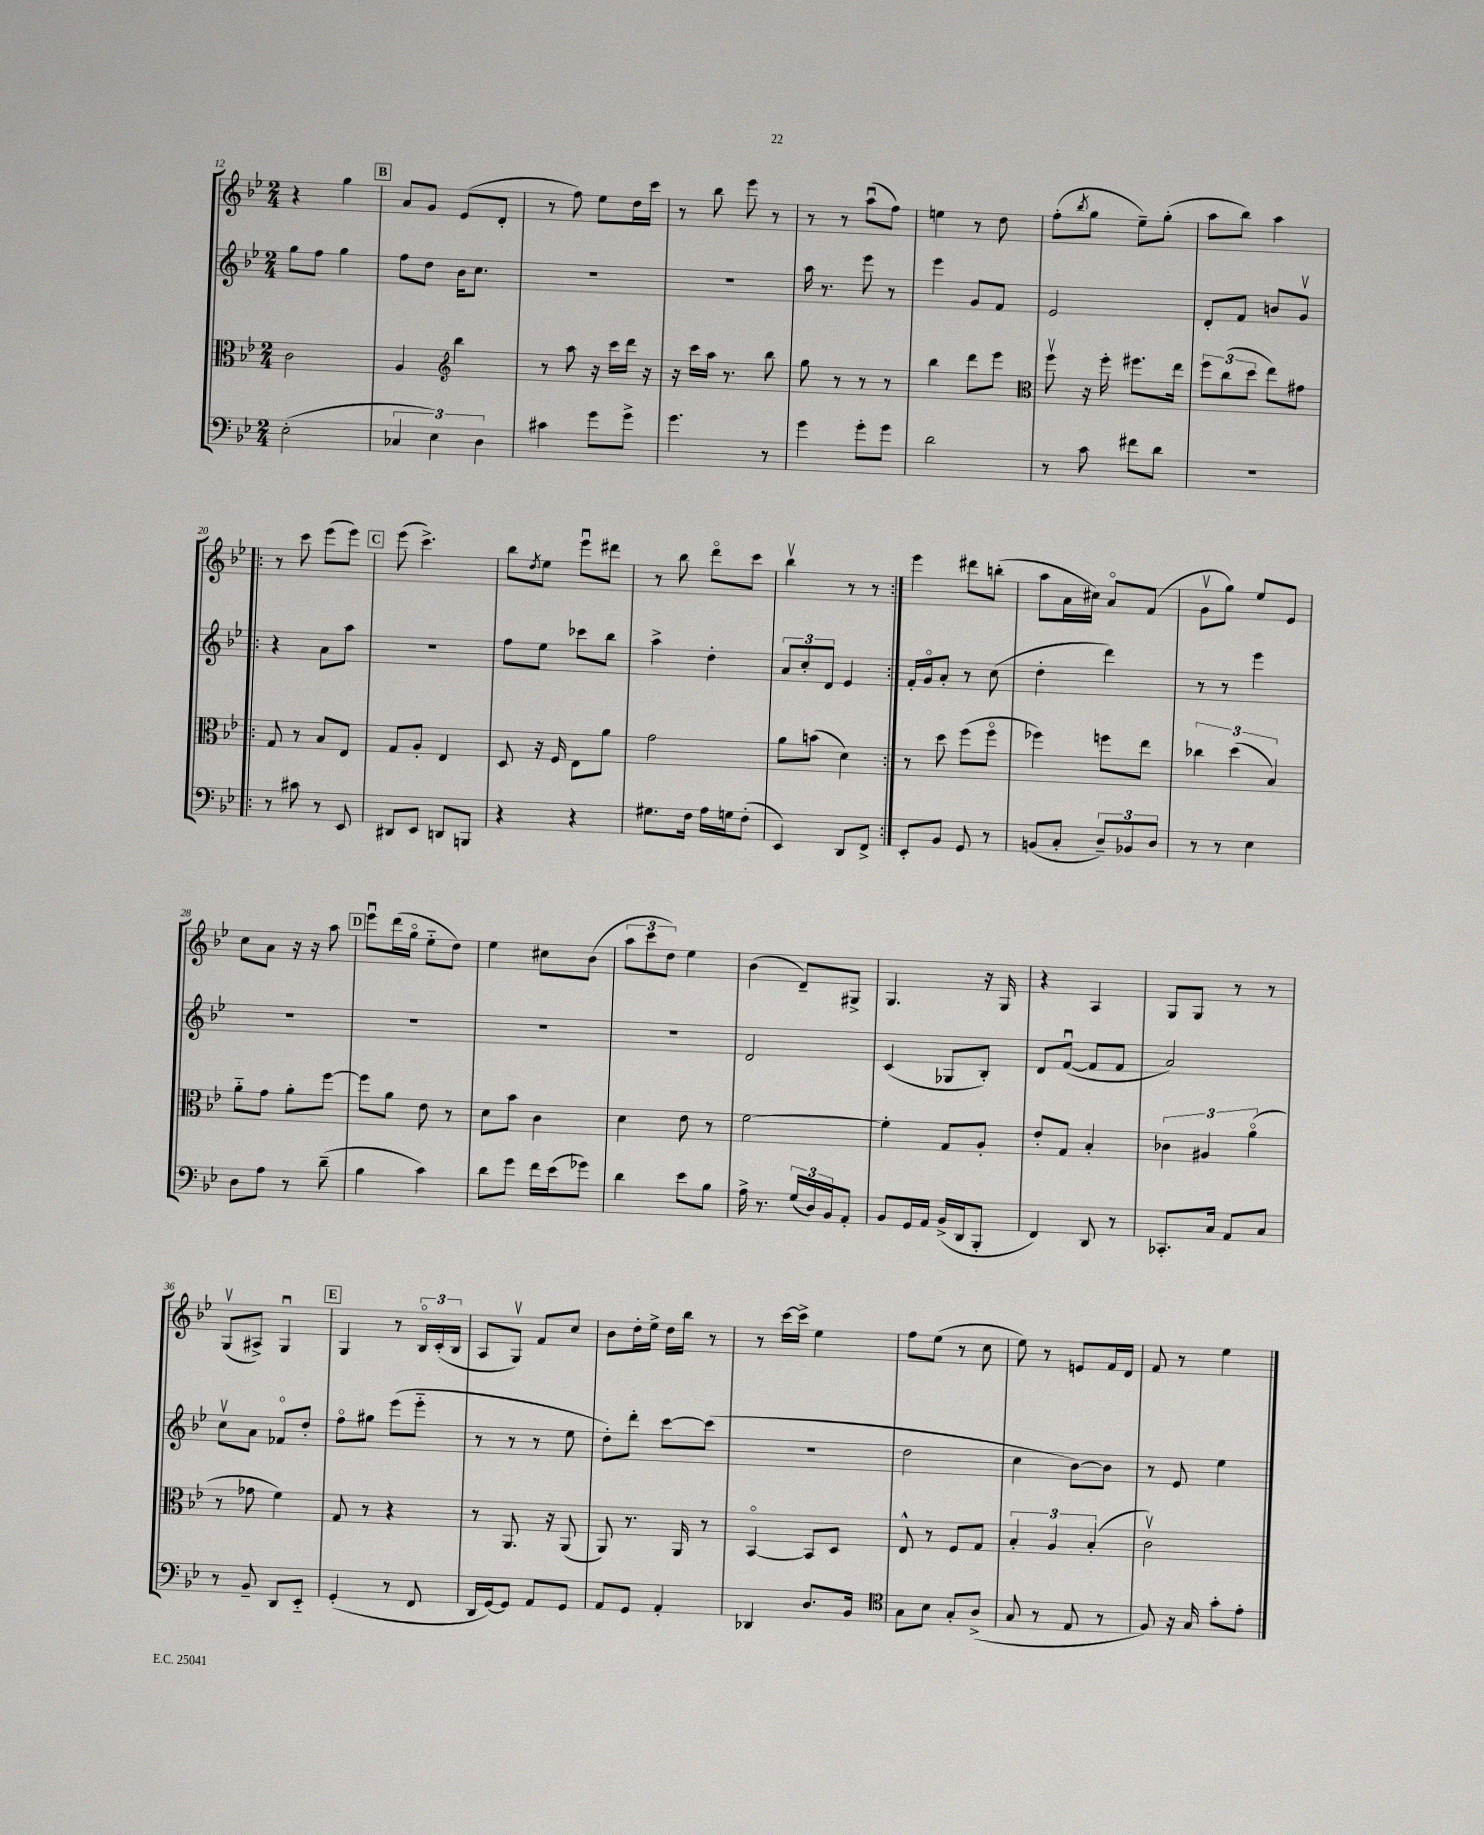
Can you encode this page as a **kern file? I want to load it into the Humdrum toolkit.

**kern	**kern	**kern	**kern
*part4	*part3	*part2	*part1
*staff4	*staff3	*staff2	*staff1
*clefF4	*clefC3	*clefG2	*clefG2
*k[b-e-]	*k[b-e-]	*k[b-e-]	*k[b-e-]
*M2/4	*M2/4	*M2/4	*M2/4
=12	=12	=12	=12
(2E-'\	2c\	8gg\L	4r
.	.	8ff\J	.
.	.	4gg\	4gg\
!!LO:REH:place=s1:t=B
=13	=13	=13	=13
6C-X/	4A/	8ff\L	8a/L
.	.	8dd\J	8g/J
6E-\)	.	.	.
*	*clefG2	*	*
.	4bb-\	16b-\KL	(8e-/L
.	.	8.cc\J	.
6D\	.	.	.
.	.	.	8d'/J
=14	=14	=14	=14
4c#X\	8r	2r	8r
.	8aa\	.	8ff\)
8g\L	16r	.	8ee-\L
.	16ccc\LL	.	.
8g^\J	16ddd\JJ	.	16dd\L
.	16r	.	16ccc\JJ
=15	=15	=15	=15
4.g\	16r	2r	8r
.	16ccc\LL	.	.
.	16aa\JJ	.	8bb-\
.	8.r	.	.
.	.	.	8eee-\
8r	8bb-\	.	8r
=16	=16	=16	=16
4g\	8gg\	16aa\	8r
.	.	8.r	.
.	8r	.	8r
8g'\L	8r	8eee-\	(8aau\L
8g\J	8r	8r	8ff\J)
=17	=17	=17	=17
2d\	4bb-\	4eee-\	4een\
.	8ddd\L	8g/L	8r
.	8eee-\J	8f/J	8dd\
=18	=18	=18	=18
*	*clefC3	*	*
8r	8ffv\	2e-/	(8ff'\L
.	.	.	8qbb-/
8c\	16r	.	8gg\J
.	16ff'\	.	.
8f#X\L	8.ff#X\L	.	8ee-~\L)
8d\J	.	.	(8gg'\J
.	16ee-\Jk	.	.
=19	=19	=19	=19
2r	12ff\L	8d'/L	8aa\L
.	(12cc\	.	.
.	.	8f/J	8bb-\J)
.	12dd\J	.	.
.	8ee-\L)	8bn/L	4aa\
.	8g#X\J	8gv/J	.
!!LO:LB:g=z
=20!|:	=20!|:	=20!|:	=20!|:
8r	8G/	4r	8r
8c#X\	8r	.	8ccc\
8r	8B-/L	8a\L	(8eee-\L
8EE-/	8E-/J	8aa\J	8eee-\J)
!!LO:REH:place=s1:t=C
=21	=21	=21	=21
8DD#X/L	8G/L	2r	(8eee-\
8EE-/J	8A'/J	.	4.ccc^\)
8DDn/L	4E-/	.	.
8BBBn/J	.	.	.
=22	=22	=22	=22
4r	8D/	8ff\L	8bb-\L
.	.	.	8qdd/
.	16r	8ee-\J	8ee-\J
.	16F/	.	.
4r	8E-\L	8ccc-X\L	8eee-u\L
.	8a\J	8bb-\J	8ddd#X\J
=23	=23	=23	=23
8.G#X\L	2g\	4aa^\	8r
.	.	.	8bb-\
16F\Jk	.	.	.
16A\LL	.	4dd'\	8ddd\L
16Gn\J	.	.	.
(8F'\J	.	.	8ccc\J
=24	=24	=24	=24
4EE-/)	8a\L	12a/L	4bb-v\
.	.	12cc'/	.
.	(8bn\J	.	.
.	.	12d/J	.
8DD/L	4d\)	4e-/	8r
8FF^/J	.	.	8r
=25:|!	=25:|!	=25:|!	=25:|!
8EE-'/L	8r	16f'/LL	4eee-\
.	.	16g/J	.
8BB-/J	8dd\	8a'/J	.
8GG/	(8ff\L	8r	8ddd#X\L
8r	8ff\J	(8cc\	(8bbn'\J
=26	=26	=26	=26
(8BBn/L	4ff-X\)	4dd'\	8aa\L
8C'/J	.	.	16a\L
.	.	.	16cc#X\JJ)
12D~/L)	8ffn\L	4ddd\)	8a/L
12BB-X/	.	.	.
.	8ee-\J	.	(8f/J
12D/J	.	.	.
=27	=27	=27	=27
8r	6cc-X\	8r	8gv\L
8r	.	8r	8gg\J)
.	(6dd\	.	.
4E-\	.	4eee-\	8ee-/L
.	6B-/)	.	.
.	.	.	8e-/J
!!LO:LB:g=z
=28	=28	=28	=28
8D\L	8a\L	2r	8cc\L
8A\J	8g\J	.	8a\J
8r	8a'\L	.	16r
.	.	.	16r
(8d~\	[8ff\J	.	8aa\
!!LO:REH:place=s1:t=D
=29	=29	=29	=29
4B-\	8ff\L]	2r	8eee-u\L
.	8a\J	.	(16ddd\L
.	.	.	16gg\JJ
4c\)	8e-\	.	8ee-\L
.	8r	.	8dd\J)
=30	=30	=30	=30
8d\L	8d\L	2r	4ee-\
8g\J	8b-\J	.	.
16f\LL	4c\	.	8cc#X\L
(16e-\J	.	.	.
8g-X\J)	.	.	(8b-\J
=31	=31	=31	=31
4d\	4d\	2r	12aa\L
.	.	.	12ccc\
.	.	.	12dd\J)
8e-\L	8e-\	.	4ee-\
8B-\J	8r	.	.
=32	=32	=32	=32
16A^\	[2f\	2d/	(4b-\
8.r	.	.	.
(24G/LL	.	.	8d~/L)
24D/)	.	.	.
24BB-/J	.	.	.
8AA'/J	.	.	8G#X^/J
=33	=33	=33	=33
8BB-/L	4f'\]	(4c/	4.G/
16GG/L	.	.	.
16AA/JJ	.	.	.
(16BB-^/LL	8G/L	8G-X/L	.
16DD/J	.	.	.
8BBB-'/J	8A'/J	8B-'/J)	16r
.	.	.	16G/
=34	=34	=34	=34
4FF/)	8e-'/L	8d/L	4r
.	8G/J	([8fu/J	.
8DD/	4B-'/	8f/L]	4A/
8r	.	8f/J	.
=35	=35	=35	=35
8.CC-X'/L	6c-X\	2a/)	8G/L
.	.	.	8G/J
.	6A#X/	.	.
16C/Jk	.	.	.
8AA/L	.	.	8r
.	(6a\	.	.
8C/J	.	.	8r
!!LO:LB:g=z
=36	=36	=36	=36
8r	8r	8ccv\L	(8Gv/L
8BB-~/	8g-X\	8a\J	8A#X^/J)
8DD/L	4f\)	8f-X/L	4Gu/
8EE-/J	.	8dd'/J	.
!!LO:REH:place=s1:t=E
=37	=37	=37	=37
(4GG'/	8G/	8ff\L	4G/
.	8r	8gg#X\J	.
8r	4r	(8eee-\L	8r
8FF/	.	8eee-\J	24B-/LL
.	.	.	(24c'/
.	.	.	24B-/JJ
=38	=38	=38	=38
16DD/LL	8r	8r	8A/L
[16GG/J)	.	.	.
8GG/J]	8.AA/	8r	8Gv/J)
8AA/L	.	8r	8f/L
.	16r	.	.
8GG/J	(8AA/	8ee-\	8cc/J
=39	=39	=39	=39
8AA/L	8AA/)	8dd'\L)	8b-\L
8GG/J	8.r	8ddd'\J	16dd'\L
.	.	.	16ee-^\JJ
4AA'/	.	[8ccc\L	16dd\LL
.	16AA/	.	16bb-\JJ
.	8r	(8ccc\J]	8r
=40	=40	=40	=40
4DD-X/	[4BB-/	2r	8r
.	.	.	[16ccc\LL
.	.	.	16ccc^\JJ]
8.D/L	8BB-/L]	.	4ee-\
.	8D/J	.	.
16BB-/Jk	.	.	.
=41	=41	=41	=41
*clefC4	*	*	*
8G\L	8E-^^/	2dd\	8ff\L
8B-\J	8r	.	(8ee-\J
8G'/L	8F/L	.	8r
(8A^/J	8G/J	.	8cc\
=42	=42	=42	=42
8G/	6B-'/	4cc\	8ee-\)
8r	.	.	8r
.	6A/	.	.
8E-/	.	[8b-\L)	8en/L
.	(6B-'/	.	.
8r	.	8b-\J]	16f/L
.	.	.	16d/JJ
=43	=43	=43	=43
8F/)	2cv\)	8r	8f/
16r	.	8e-/	8r
16G/	.	.	.
8g'\L	.	4ee-\	4ee-\
8e-'\J	.	.	.
==	==	==	==
*-	*-	*-	*-
